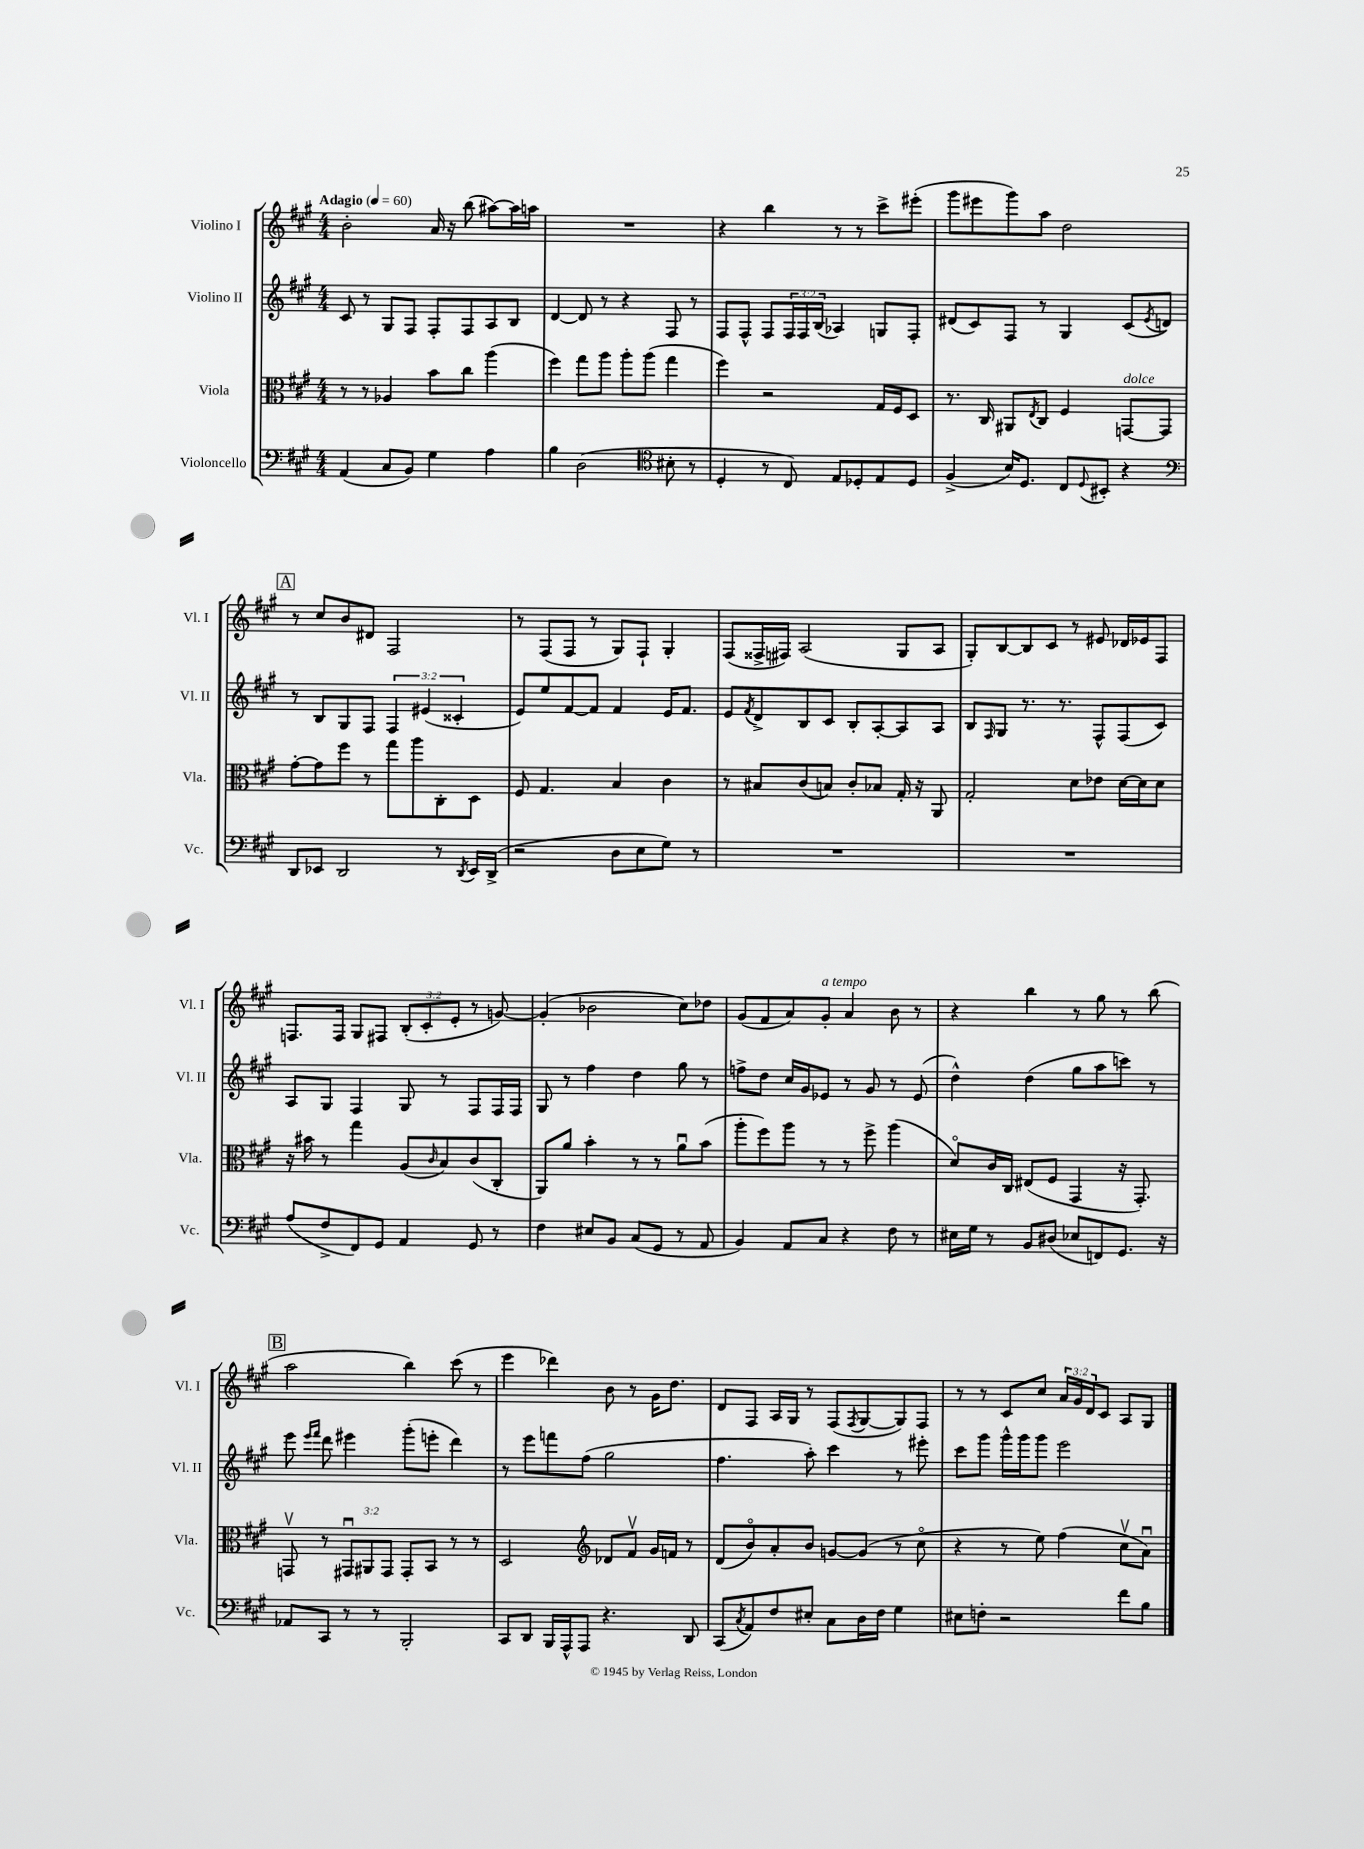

**kern	**kern	**kern	**kern
*part4	*part3	*part2	*part1
*staff4	*staff3	*staff2	*staff1
*I"Violoncello	*I"Viola	*I"Violino II	*I"Violino I
*I'Vc.	*I'Vla.	*I'Vl. II	*I'Vl. I
*clefF4	*clefC3	*clefG2	*clefG2
*k[f#c#g#]	*k[f#c#g#]	*k[f#c#g#]	*k[f#c#g#]
*M4/4	*M4/4	*M4/4	*M4/4
*MM60	*MM60	*MM60	*MM60
=1	=1	=1	=1
!	!	!	!LO:TX:a:B:t=Adagio
(4AA/	8r	8c#/	2b'\
.	8r	8r	.
8C#/L	4A-X/	8G#/L	.
8BB/J)	.	8F#/J	.
4G#\	8b\L	8F#'/L	16a/
.	.	.	16r
.	8cc#\J	8F#/	(8bb\
4A\	(4aa\	8A/	[8aa#X\L)
.	.	8B/J	16aa#\L]
.	.	.	16aan\JJ
=2	=2	=2	=2
4B\	4ff#\)	[4d/	1r
(2D\	8gg#\L	8d/]	.
.	8aa\J	8r	.
.	8aa'\L	4r	.
.	(8aa\J	.	.
*clefC4	*	*	*
8B#X'\	4gg#\	8F#/	.
8r	.	8r	.
=3	=3	=3	=3
4D'/	4ff#\)	8F#/L	4r
.	.	8F#^^/J	.
8r	2r	8F#/L	4bb\
8C#/)	.	24F#/L	.
.	.	24F#/	.
.	.	(24B/JJ	.
8E/L	.	4A-X/)	8r
8D-X'/	.	.	8r
8E/	16G#/LL	8Gn/L	8ccc#^\L
.	16F#/J	.	.
8D-/J	8D/J	8F#'/J	(8eee#X'\J
=4	=4	=4	=4
(4F#^/	8.r	(8d#X/L	8ggg#\L
.	.	8c#/)	8eee#X\
.	16C#/	.	.
16B/KL)	8AA#X/L	8F#/J	8ggg#\)
8.D/J	.	.	.
.	8qE/	.	.
.	8C#/J	8r	8aa\J
8C#/L	4F#/	4G#/	2dd\
8qqD/	.	.	.
8BB#X'/J	.	.	.
!	!LO:TX:a:i:t=dolce	!	!
4r	[8GGn/L	(8c#/L	.
.	.	8qe/	.
.	8GG/J]	8dn/J)	.
!!LO:LB:g=z
!!LO:REH:place=s1:t=A
=5	=5	=5	=5
*clefF4	*	*	*
8DD/L	[8g#'\L	8r	8r
8EE-X/J	8g#\]	8B/L	8cc#/L
2DD/	8ff#\J	8G#/	8b/
.	8r	8F#/J	8d#X/J
.	8gg#\L	6F#/	2F#/
.	8aa\	.	.
.	.	(6e#X/	.
8r	8C#'\	.	.
.	.	6c##X'/	.
8qDD/	.	.	.
16EE-/LL	8D\J	.	.
(16DD^/JJ	.	.	.
=6	=6	=6	=6
2r	8F#/	8e/L)	8r
.	4.G#/	8ee/	(8F#/L
.	.	[8f#/	8F#/J
.	.	8f#/J]	8r
8D\L	4B/	4f#/	8G#/L)
8E\	.	.	8F#`/J
8G#\J)	4c#\	16e/KL	4G#'/
.	.	8.f#/J	.
8r	.	.	.
=7	=7	=7	=7
1r	8r	8e/L	(8F#/L
.	.	8qf#/	.
.	8B#X/L	8d^/	16F##X^/L
.	.	.	16F#X/JJ)
.	(8c#/	8B/	(2A/
.	8Bn/J)	8c#/J	.
.	8c#'/L	8B'/L	.
.	8B-X/J	[8A'/	.
.	16G#'/	8A/]	8G#/L
.	16r	.	.
.	8AA/	8A/J	8A/J
=8	=8	=8	=8
1r	2G#'/	8B/L	8G#'/L)
.	.	16qqF#/	.
.	.	8G#/J	[8B/
.	.	8.r	8B/]
.	.	.	8c#/J
.	.	8.r	.
.	8d\L	.	8r
.	8e-X\J	8F#^^/L	8e#X/
.	[16d\LL	(8F#/	16d-X/LL
.	16d\J]	.	16e-X/J
.	8d\J	8c#/J)	8F#/J
!!LO:LB:g=z
=9	=9	=9	=9
(8A/L	16r	8A/L	8.Fn/L
.	16b#X\	.	.
8F#^/	8r	8G#/J	.
.	.	.	16F/Jk
8FF#/)	4gg#\	4F#/	8G#/L
8GG#/J	.	.	8F#X/J
4AA/	(8A/L	8G#/	(12B'/L
.	.	.	12c#'/
.	16qqc#/	.	.
.	8B/)	8r	.
.	.	.	12e'/J
8GG#/	(8c#/	8F#/L	8r
8r	8C#'/J	16F#/L	[8gn/)
.	.	16F#/JJ	.
=10	=10	=10	=10
4F#\	8AA/L)	8G#/	(4g'/]
.	8a/J	8r	.
8E#X/L	4b'\	4ff#\	2b-X\
8BB/J	.	.	.
(8C#/L	8r	4dd\	.
8GG#/J	8r	.	.
8r	8au\L	8gg#\	8cc#\L)
8AA/	(8b\J	8r	8dd-X\J
=11	=11	=11	=11
4BB/)	8aa'\L	8ffn^\L	(8g#/L
.	8ff#\)	8dd\J	8f#/
8AA/L	8aa\J	16cc#/LL	8a/)
.	.	16g#/J	.
!	!	!	!LO:TX:a:i:t=a tempo
8C#/J	8r	8e-X/J	8g#'/J
4r	8r	8r	4a/
.	8ff#^\	8g#/	.
8F#\	(4aa\	8r	8b\
8r	.	(8e-/	8r
=12	=12	=12	=12
16E#X\LL	8d/L)	4dd^^\)	4r
16G#\JJ	.	.	.
8r	16c#/L	.	.
.	16C#/JJ	.	.
8BB/L	(8E#X/L	(4dd\	4bb\
(8D#X/J	8F#/J	.	.
8E-X/L	4GG#/	8gg#\L	8r
8FFn/)	.	8aa\	8gg#\
8.GG#/J	16r	8cccn\J)	8r
.	8.GG#'/)	.	.
.	.	8r	(8bb\
16r	.	.	.
!!LO:LB:g=z
!!LO:REH:place=s1:t=B
=13	=13	=13	=13
8AA-X/L	8GGnv/	8eee\	2aa\
.	.	16qqeee/LL	.
.	.	16qqfff#/JJ	.
8CC#/J	8r	8ddd\	.
8r	12GG#Xu/L	4eee#X\	.
.	12AA#X/	.	.
8r	.	.	.
.	12GG#/J	.	.
2BBB'/	8GG#'/L	(8ggg#'\L	4bb\)
.	8BB/J	8eeen'\J	.
.	8r	4ddd\)	(8ccc#\
.	8r	.	8r
=14	=14	=14	=14
8CC#/L	2D/	8r	4eee\
8DD/J	.	8eee\L	.
16BBB/LL	.	8fffn\	4ddd-X\)
16AAA^^/J	.	.	.
8AAA/J	.	(8ff#\J	.
*	*clefG2	*	*
4.r	8d-X/L	2gg#\	8b\
.	8f#v/J	.	8r
.	16g#/LL	.	16g#\KL
.	16fn/JJ	.	8.dd\J
8DD/	8r	.	.
=15	=15	=15	=15
(8CC#/L	(8d/L	4.ff#\	8d/L
8qC#/	.	.	.
8AA/)	8b/)	.	8F#/J
8F#/	8a'/	.	16A/LL
.	.	.	16G#/JJ
8E#X'/J	8b/J	8aa'\)	8r
8C#\L	[8gn/L	4ccc#\	(8F#/L
.	.	.	8qF#/
16D\L	(8g/J]	.	[8G#/
16F#\JJ	.	.	.
4G#\	8r	8r	8G#/])
.	8cc#\	8eee#X'\	8F#/J
=16	=16	=16	=16
8E#X\L	4r	8ccc#\L	8r
8Fn'\J	.	8ggg#\J	8r
2r	8r	16ggg#^^\LL	8c#/L
.	.	16ggg#\J	.
.	8ee\)	8ggg#\J	8cc#/J
.	(4ff#\	2eee\	24a/LL
.	.	.	24g#/
.	.	.	24d/J
.	.	.	8c#/J
8f#\L	8cc#v\L	.	8A/L
8B\J	8au\J)	.	8G#/J
==	==	==	==
*-	*-	*-	*-
